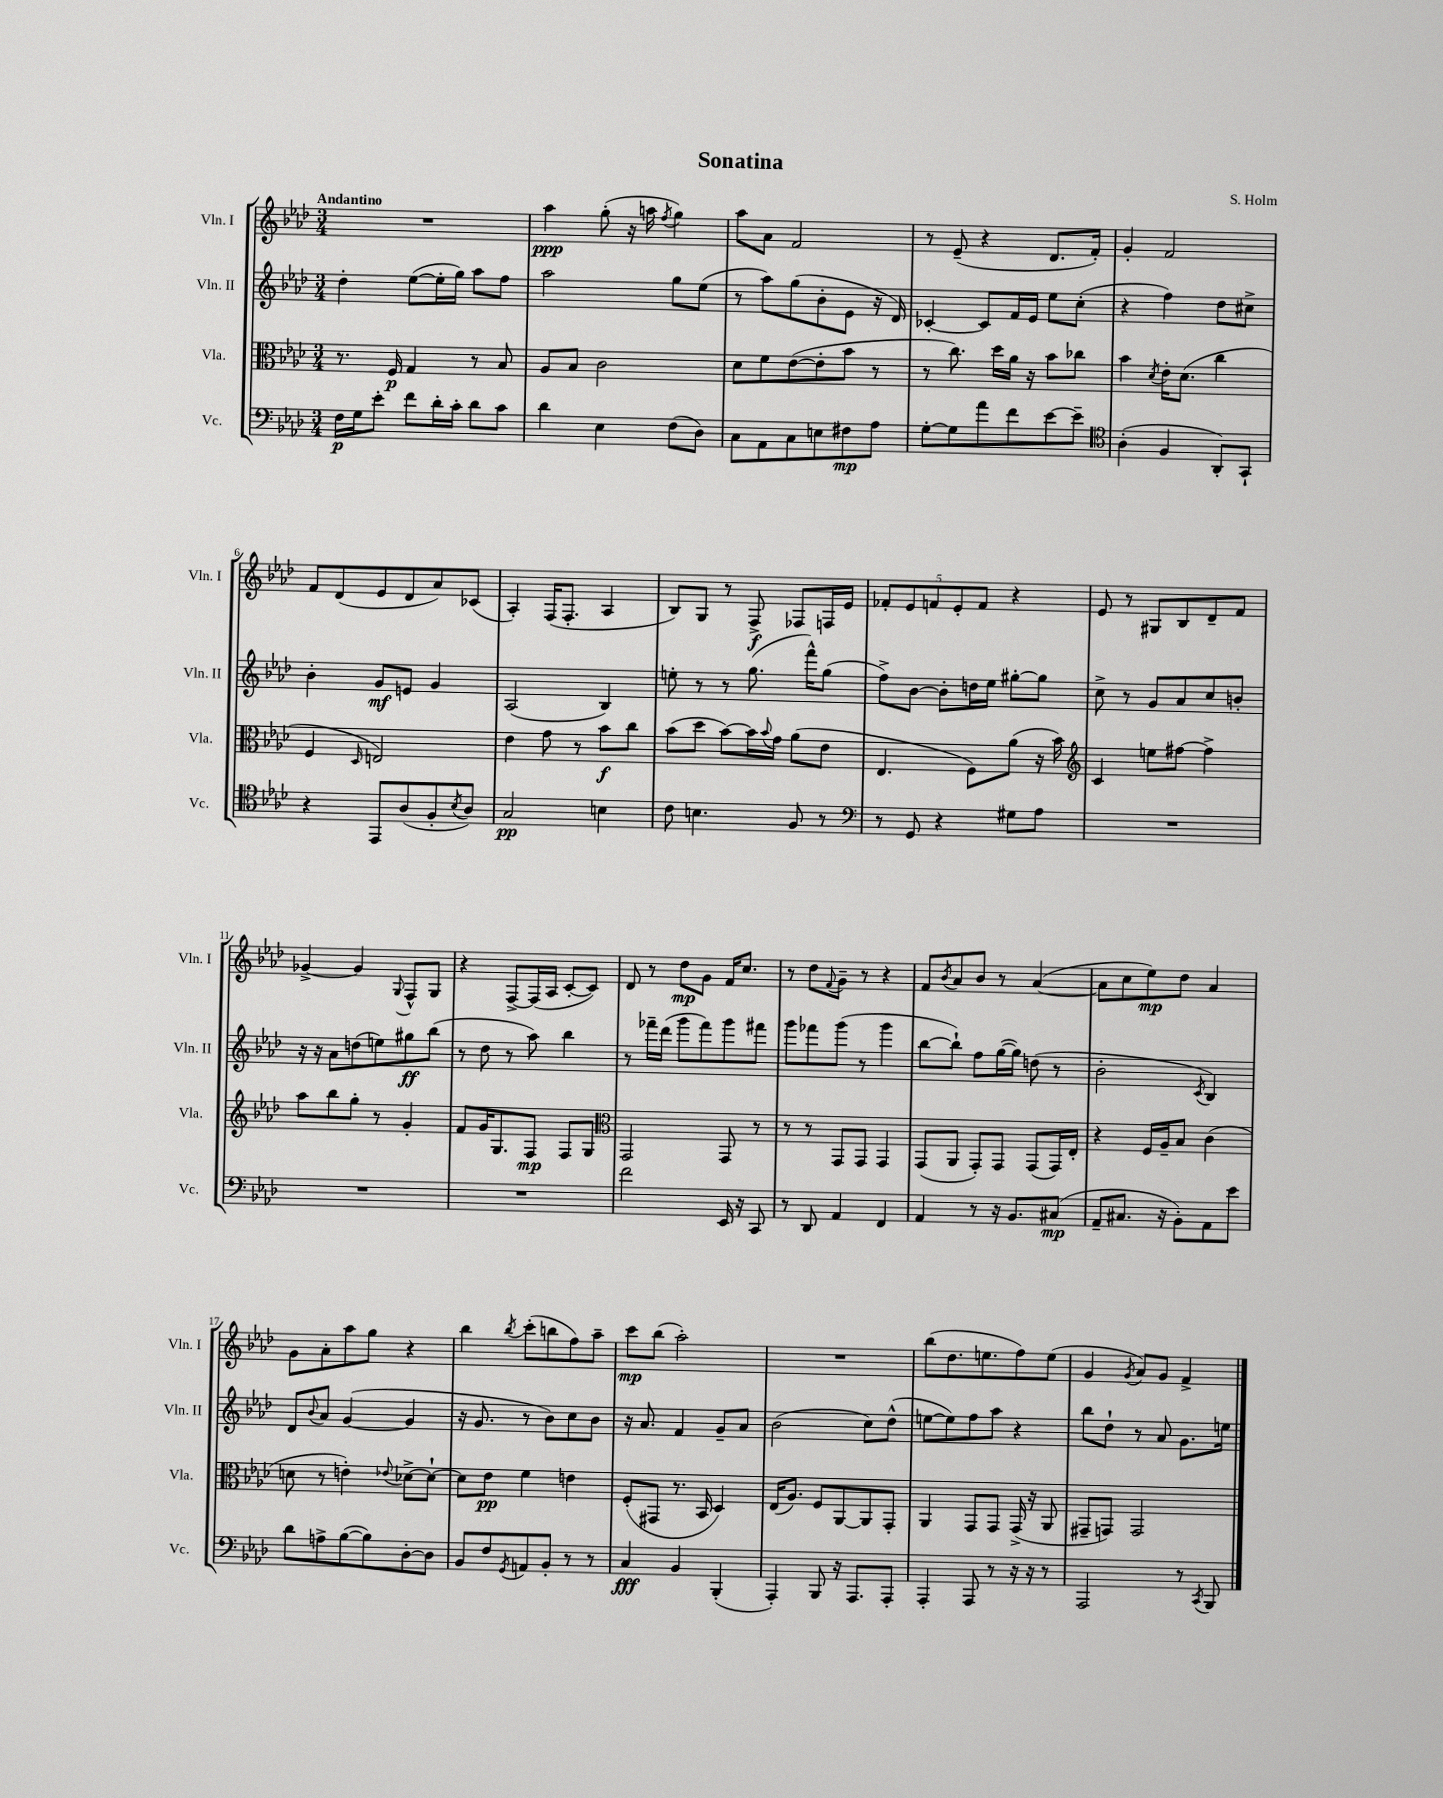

**kern	**kern	**kern	**kern
*staff4	*staff3	*staff2	*staff1
*clefF4	*clefC3	*clefG2	*clefG2
*k[b-e-a-d-]	*k[b-e-a-d-]	*k[b-e-a-d-]	*k[b-e-a-d-]
*M3/4	*M3/4	*M3/4	*M3/4
16F\LL	8.r	4dd-'\	2.r
16G\J	.	.	.
8e-'\J	.	.	.
.	16F/	.	.
8f\L	4G/	([8ee-\L	.
16d-'\L	.	16ee-'\]L	.
16c'\JJ	.	16gg\JJ)	.
8d-\L	8r	8aa-\L	.
8c\J	8B-/	8ff\J	.
=	=	=	=
4d-\	8A-/L	2aa-\	4aa-\
.	8B-/J	.	.
4E-\	2c\	.	(8gg'\
.	.	.	16r
.	.	.	16aa\
.	.	.	8qff/
(8F\L	.	8gg\L	4gg\)
8D-\J)	.	(8ee-\J	.
=	=	=	=
8C\L	8d-\L	8r	8aa-\L
8AA-\	8f\	8aa-\L)	8a-\J
8C\	([8e-\	(8gg\	2f/
8E\	8e-'\]	8b-'\	.
8F#\	8b-\J	8e-\J	.
8A-\J	8r	16r	.
.	.	16d-/)	.
=	=	=	=
[8G'\L	8r	[4c-'/	8r
8G\]	8.cc\)	.	(8e-~/
8a-\	.	8c-/]L	4r
.	16dd-\LL	.	.
8f\	16a-\JJ	16f/L	.
.	16r	16e-/JJ	.
[8e-\	8b-\L	8ee-\L	8.d-/L
8e-~\]J	8cc-\J	(8cc'\J	.
.	.	.	16f'/Jk)
=	=	=	=
*clefC4	*	*	*
(4A-'\	4b-\	4r	4g'/
.	8qd-/	.	.
4F/	16e-'\LK	4ff\)	2f/
.	(8.d-\J	.	.
8AA-'/L)	4cc\	8dd-\L	.
8GG`/J	.	8cc#^\J	.
=	=	=	=
4r	4F/	4b-'\	8f/L
.	.	.	(8d-/
.	16qqD-/	.	.
8EE-/L	2E/)	8g/L	8e-/
(8A-/	.	8e/J	8d-/
8F'/	.	4g/	8a-/)
8qB-/	.	.	.
8A-/J)	.	.	(8c-/J
=	=	=	=
2G/	4e-\	(2A-/	4A-'/)
.	8g\	.	(16F/LK
.	.	.	8.F'/J
.	8r	.	.
4B\	8b-\L	4B-/)	4A-/
.	8cc\J	.	.
=	=	=	=
8c\	(8b-\L	8ee'\	8B-/L)
4.B\	8dd-\J	8r	8G/J
.	[8b-\L)	8r	8r
.	16b-\]L	(8.gg\	8F^/
.	8qqb-/	.	.
.	16g\JJ	.	.
8F/	(8a-\L	.	8F-/L
.	.	16fff^^\LK)	.
8r	8e-\J	(8gg\J	16F/L
.	.	.	16e-/JJ
=	=	=	=
*clefF4	*	*	*
8r	4.E-/	8ff^\L)	10f-'/L
.	.	.	10e-/
8GG/	.	[8b-\J	.
.	.	.	10f/
4r	.	8b-'\]L	.
.	.	.	10e-'/
.	8F\L)	16dd\L	.
.	.	.	10f/J
.	.	16ee-\JJ	.
8G#\L	(8a-\J	[8gg#'\L	4r
8A-\J	16r	8gg#\]J	.
.	16b-\)	.	.
=	=	=	=
*	*clefG2	*	*
2.r	4c/	8cc^\	8e-/
.	.	8r	8r
.	8ee\L	8g/L	8G#/L
.	[8ff#\J	8a-/	8B-/
.	4ff#^\]	8cc/	8d-~/
.	.	8b'/J	8f/J
=	=	=	=
2.r	8aa-\L	16r	[4g-^/
.	.	16r	.
.	8bb-\	8a-\L	.
.	8gg'\J	(8dd\	4g-/]
.	8r	8ee\)	.
.	.	.	8qqG/
.	4g'/	8gg#\	8F^^/L
.	.	(8bb-\J	8G/J
=	=	=	=
2.r	8f/L	8r	4r
.	16g/K	8dd-\	.
.	8.G/	.	.
.	.	8r	[8F^/L
.	8F/J	8aa-\)	(16F/]L
.	.	.	16A-/JJ
.	8F/L	4bb-\	[8c'/L
.	8G/J	.	8c/]J)
=	=	=	=
*	*clefC3	*	*
2f\	2GG/	8r	8d-/
.	.	16fff-~\LL	8r
.	.	(16ddd-\JJ	.
.	.	8ggg\L	8dd-\L
.	.	8fff-\)	8g\J
16EE-/	8GG/	8ggg\	16f/LK
16r	.	.	8.cc/J
8CC/	8r	8fff#\J	.
=	=	=	=
8r	8r	8ggg\L	8r
8DD-/	8r	8fff-\	8dd-\L
.	.	.	8qqf/
4AA-/	8GG/L	(8ggg\J	8g~\J
.	8GG/J	8r	8r
4FF/	4GG/	4ggg\	4r
=	=	=	=
4AA-/	(8GG/L	[8bb-\L	8f/L
.	.	.	8qb-/
.	8AA-/J	8bb-`\]J)	8a-/
8r	8GG'/L)	8ff\L	8b-/J
16r	8GG/J	([16gg\L	8r
8.BB-/L	.	16gg\]JJ)	.
.	(8GG/L	(8dd\	([4a-/
(8C#/J	16GG/L)	8r	.
.	16E-'/JJ	.	.
=	=	=	=
8AA-~/L	4r	2b-'\	8a-\]L
8.C#/J	.	.	8cc\
.	16F/LL	.	8ee-\)
16r	16A-~/J	.	.
8BB-'\L)	8B-/J	.	8dd-\J
.	.	8qc/	.
8AA-\	(4c\	4B-/)	4a-/
8e-\J	.	.	.
=	=	=	=
8d-\L	8d\	8d-/L	8g\L
.	.	8qqb-/	.
8A^\	8r	8a-/J	8a-'\
([8B-\	4e'\)	([4g/	8aa-\
8B-\])	.	.	8gg\J
.	8qqe-/	.	.
[8D-'\	[8d-^\L	4g/]	4r
8D-\]J	8d-`\_J	.	.
=	=	=	=
8BB-/L	8d-\]L	16r	4bb-\
.	.	8.g/	.
8F/	8e-\J	.	.
8qGG/	.	.	8qbb-/
8AA/	4f\	8r	(8ccc'\L
8BB-'/J	.	8b-\L)	8bb\
8r	4e\	8cc\	8ff\)
8r	.	8b-\J	8aa-~\J
=	=	=	=
4C/	(8F'/L	16r	8ccc\L
.	.	8.a-/	.
.	8GG#/J	.	(8bb-\J
4BB-/	8.r	4f/	2aa-'\)
.	16BB-/	.	.
(4BBB-'/	4D-/)	8g~/L	.
.	.	8a-/J	.
=	=	=	=
4AAA-'/)	(16E-/LK	(2b-\	2.r
.	8.A-/J)	.	.
8BBB-/	8F/L	.	.
16r	[8AA-/	.	.
8.AAA-/L	.	.	.
.	8AA-/]	8cc\L)	.
8AAA-'/J	8GG'/J	(8dd-^^\J	.
=	=	=	=
4AAA-'/	4AA-/	[8ee\L	(8bb-\L
.	.	8ee\])	8.dd-\
8AAA-/	8GG/L	8ff\	.
.	.	.	8.ee\
8r	8GG/J	8aa-\J	.
16r	(16GG^/	4r	8ff\)
16r	16r	.	.
8r	8AA-/	.	(8ee\J
=	=	=	=
2AAA-/	8GG#~/L	8bb-\L	4g/
.	8GG/J)	8dd-`\J	.
.	.	.	8qg/
.	2GG/	8r	8a-/L)
.	.	8a-/	8g/J
8r	.	8.g\L	4f^/
8qCC/	.	.	.
8BBB-/	.	.	.
.	.	16ee\Jk	.
==	==	==	==
*-	*-	*-	*-
